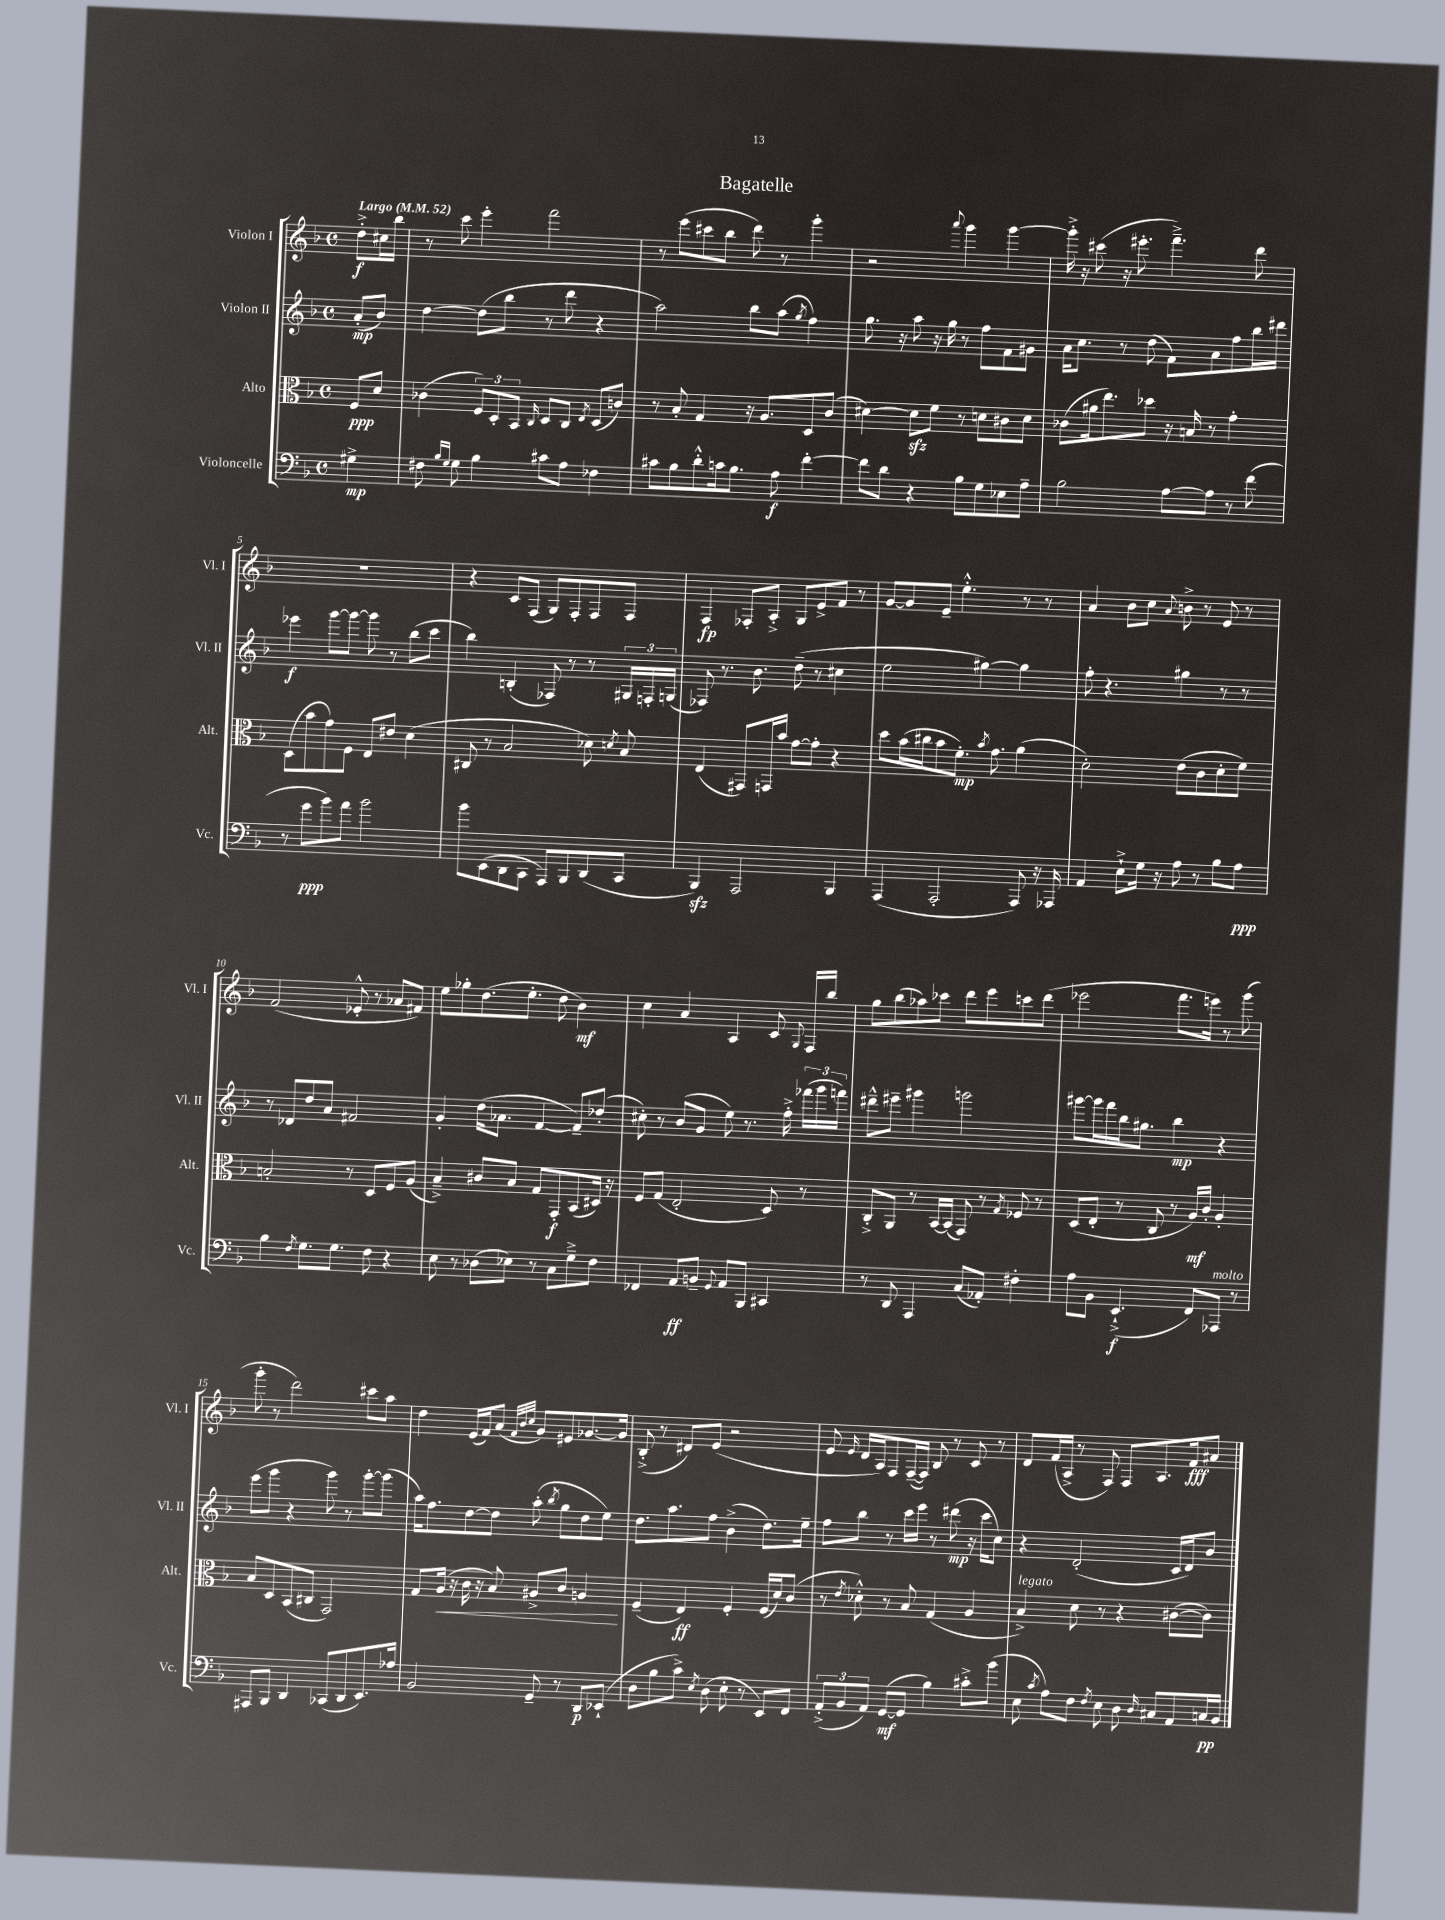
\header { title = "Bagatelle" }
<<
\new StaffGroup <<
\new Staff = "s0" \with { instrumentName = "Violon I" shortInstrumentName = "Vl. I" } {
    \clef treble \key f \major \defaultTimeSignature \time 4/4 \partial 4 \tempo "Largo" 4 = 52
    \autoBeamOff d''8[-.->\f cis''16 bes''16] |
    r8 c'''8 e'''4-. f'''2 |
    r8 e'''8[( cis'''8 bes''8] d'''8) r8 g'''4-. |
    r2 \appoggiatura { a'''8 } g'''4 g'''4~ |
    g'''16-.-> r16 cis'''8( r16 eis'''8.-. f'''4.--->) d'''8 |
    R1 |
    r4 c'8[ f8]( g8[) f8-. f8 f8] |
    f4\fp fes8[-. a8]-.-> g8[ e'8-> f'8] r8 |
    g'8[~ g'8 e'8]-- e''4.-.-^ r8 r8 |
    a'4 bes'8[ c''8] \appoggiatura { a'8 } b'8-> r8 e'8 r8 |
    f'2( ees'8-.-^ r8 aes'8[ fis'8]) |
    e''8[ ges''8-. d''8.( e''8.]-. d''8 bes'4\mf) |
    c''4 a'4 a4 c'8 \appoggiatura { g8 } f16[ bes''16] |
    g''8[ bes''8( aes''8) ces'''8] d'''8[ e'''8 c'''8 d'''8]( |
    ees'''2 f'''8.[ e'''16]) r8 g'''8( |
    g'''8-. r8 d'''2) cis'''8[ a''8] |
    d''4 e'16[( f'16) a'8]( \grace { f'32[ bes'32 c''32] } g'8[) eis'8 ges'8.~ ges'16] |
    bes8-.->( r8 dis'8[) e'8]( r2 |
    e'8 \grace { e'16 } d'16[ a16) f8 f16~--( f16]) bes8 r8 c'8 r8 |
    d'8[ f'16( a16]-> r8 f8) f8[ a8. f'16\fff ais'8] \bar "|." |
}
\new Staff = "s1" \with { instrumentName = "Violon II" shortInstrumentName = "Vl. II" } {
    \clef treble \key f \major \defaultTimeSignature \time 4/4 \partial 4
    \autoBeamOff a'8[-.\mp( bes'8]) |
    d''4~ d''8[( bes''8] r8 d'''8 r4 |
    a''2) bes''8[ a''8]( \acciaccatura { g''8 } f''4) |
    g''8. r16 a''8 r16 g''16 r8 f''8[ f'8 gis'8] |
    a'16[ c''8.] r8 d''8( f'8[) a'8 f''8 bes''16 dis'''16] |
    ees'''4\f g'''8[~ g'''8]~ g'''8 r8 bes''8[( c'''8] |
    bes''4) b4-.( fes8) r8 r8 \tuplet 3/2 { gis16[ f16-. g16]( } |
    fes8) r8. bes'8. d''8--( r8 cis''4 |
    e''2 gis''4~) gis''4 |
    f''8-. r4. gis''4 r8 r8 |
    r8 des'8[ d''8 a'8] fis'2 |
    g'4-. d''16[( aes'8.] f'4~ f'8[--) des''8]-.( |
    cis''8-.) r8 bes'8[( g'8] e''8) r8. f''16-.-> \tuplet 3/2 { fes'''16[( g'''16 f'''16]) } |
    dis'''8[---^ eis'''8]-- gis'''4 g'''2 |
    gis'''8[~ gis'''16 f'''16 bes''16 gis''8.] bes''4\mp r4 |
    e'''8[( g'''8] r4 g'''8) r8 g'''8[~-. g'''8]( |
    a''16[) f''8. d''8~ d''8] a''8-.( \acciaccatura { bes''8 } g''8[ d''8 e''8]) |
    d''8.[ a''8. f''8] bes'4->( d''8.[) e''16]-- |
    f''8[ bes''8] r8 c'''16[ e'''16] r8 dis'''8\mp( r16 c'''16[ c''8]) |
    r4 d'2-.( c'16[ d'16) bes'8] \bar "|." |
}
\new Staff = "s2" \with { instrumentName = "Alto" shortInstrumentName = "Alt." } {
    \clef alto \key f \major \defaultTimeSignature \time 4/4 \partial 4
    \autoBeamOff f8[\ppp d'8] |
    ces'4( \tuplet 3/2 { f8[) d8-. bes,8] } \grace { c16 } d8[ c8] \acciaccatura { e8 } d8[( c'8]) |
    r8 bes8-. g4 r16 a8.[ d8 c'8]( |
    dis'4~) dis'8[\sfz f'8] r8 d'8[ cis'8 d'8] |
    ces'8[( ais'16 e''8.) des''8] r16 b16 r8 g'4-. |
    d8[( bes'8 g'8) f8] e8[ eis'8] d'4( |
    cis8 r8 bes2 des'8) \acciaccatura { d'8 } bes8 |
    e4( gis,8[) g,16 bes'16] g'8[~ g'8]-. r4 |
    d''8[ bes'16( cis''16 bes'8 f'8.]-.\mp) \acciaccatura { bes'8 } g'8. a'4( |
    d'2-.) e'8[( c'8 d'8-. f'8]) |
    b2-. r8 d8[ f8 a8]( |
    bes4--->) cis'8[ bes8] g8[ g,8-.\f bes,8( dis16]) r16 |
    f8[ g8]( e2-. d8) r8 |
    c8[-.-> a,8] r8 bes,16[~ bes,16]( g,8) r8 \acciaccatura { g8 } fes8 r8 |
    d8[( e8]-. r8 c8 r8 a16[\mf) c'16]-. a4-. |
    bes8[ d8 bes,8( cis8] g,2) |
    g8[ a16]\<( r16 c'16 r16 bes8) ais8[-> c'8] a4\! |
    f4--( e4\ff) f4-. f16[( d'16) c'8]( |
    r8 \acciaccatura { e'8 } des'8-.-^) r8 bes8 g4( a4 |
    bes4->^\markup { \italic "legato" }) d'8 r8 r4 cis'8[~( cis'8]) \bar "|." |
}
\new Staff = "s3" \with { instrumentName = "Violoncelle" shortInstrumentName = "Vc." } {
    \clef bass \key f \major \defaultTimeSignature \time 4/4 \partial 4
    \autoBeamOff gis4->\mp |
    fis8 \grace { bes16[ g16] } g8 bes4 cis'8[ a8] fes4 |
    cis'8[ bes8 d'8-.-^ c'16 bes8.] a8\f f'4~-. |
    f'8[ d'8] r4 bes8[ g8 ees8 a8]-- |
    bes2 a8[~ a8] r8 f'8( |
    r8 g'8[\ppp bes'8) a'8] bes'2 |
    bes'8[ e,8( d,8 c,8] a,,8[) bes,,8 d,8( c,8] |
    bes,,4\sfz) a,,2 bes,,4 |
    a,,4( a,,2-. a,,8) r16 aes,,16 |
    a,4 e8[-!-> g16] r16 a8 r8 bes8[ a8]\ppp |
    bes4 \acciaccatura { f8 } g8.[ g8.] f8 r4 |
    e8 r8 des8[( ees8]) r8 c8[ g8---> f8] |
    fes,4 a,8[\ff b,8]-- \appoggiatura { g,8 } a,8[ bes,,8] cis,4 |
    r8 d,8 a,,4 c8[( aes,8]-.) fis4-. |
    a8[ bes,8] e,4.-!->\f( f,8[) aes,,8]^\markup { \italic "molto" } r8 |
    ais,,8[ bes,,8] d,4 ces,8[( d,8 e,8.) aes16] |
    bes,2 g,8-- r8 d,8[\p ees,8]-!( |
    d8[ bes8 c'8]->) \acciaccatura { e8 } d8( e8-. r8 e,8[) f,8] |
    \tuplet 3/2 { a,8[-.->( bes,8 a,8]) } g,8[~\mf( g,8] bes4) cis'8[-.-> bes'8]( |
    e8 \acciaccatura { c'8 } a8[) f8] \acciaccatura { f8 } e8 d8 \grace { d16 } cis8[ a,8 c16\pp bes,16] \bar "|." |
}
>>
>>
